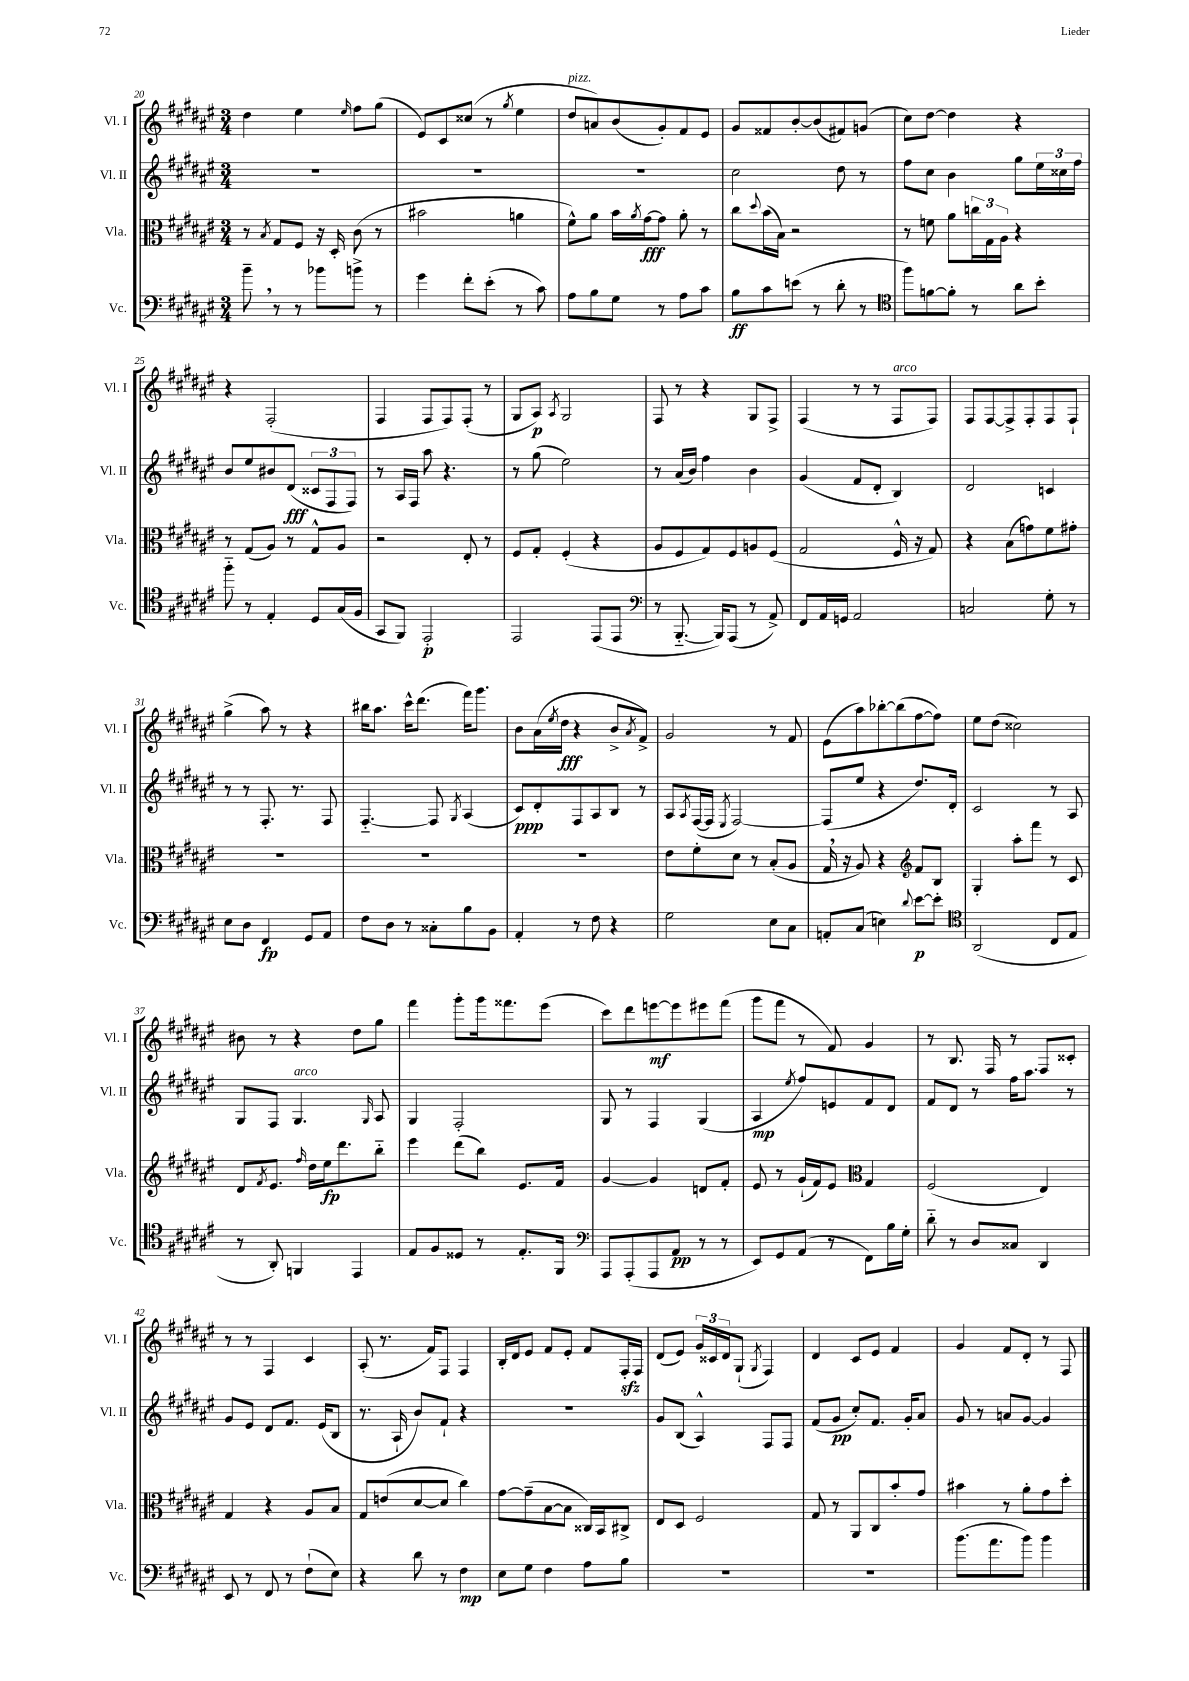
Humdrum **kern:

**kern	**kern	**kern	**kern
*staff4	*staff3	*staff2	*staff1
*clefF4	*clefC3	*clefG2	*clefG2
*k[f#c#g#d#a#e#]	*k[f#c#g#d#a#e#]	*k[f#c#g#d#a#e#]	*k[f#c#g#d#a#e#]
*M3/4	*M3/4	*M3/4	*M3/4
8b~	8r	2.r	4dd#
.	8qB	.	.
8r	8G#	.	.
8r	8F#	.	4ee#
8b-	16r	.	.
.	16D#'	.	.
.	.	.	16qqee#
8b^	(8c#	.	8ff#
8r	8r	.	(8gg#
=	=	=	=
4g#	2b#	2.r	8e#)
.	.	.	8c#
8f#'	.	.	(8cc##
(8e#'	.	.	8r
.	.	.	8qgg#
8r	4a	.	4ee#
8c#)	.	.	.
=	=	=	=
8A#	8f#^^)	2.r	8dd#
8B	8a#	.	8a)
8G#	16b	.	(8b
.	8qa#	.	.
.	[16g#	.	.
8r	8g#]	.	8g#')
8A#	8a#'	.	8f#
8c#	8r	.	8e#
=	=	=	=
8B	8cc#	2cc#	8g#
.	8qqdd#	.	.
8c#	(16b	.	8f##
.	16B)	.	.
(8e	2r	.	[8b'
8r	.	.	(8b]
8d#'	.	8dd#	8f#)
8r	.	8r	(8g
=	=	=	=
*clefC4	*	*	*
8ff#)	8r	8ff#	8cc#)
[8f	8f	8cc#	[8dd#
8f']	8a#	4b	4dd#]
8r	24cc	.	.
.	24G#	.	.
.	24A#	.	.
8a#	4r	8gg#	4r
8b'	.	24ee#	.
.	.	24cc##	.
.	.	24ff#	.
=	=	=	=
8ff#'~	8r	8b	4r
8r	(8G#	8ee#	.
4E#'	8A#)	8b#	(2F#'
.	8r	(8d#	.
8D#	8G#^^	12c##	.
.	.	12F#	.
(16G#	8A#	.	.
.	.	12F#)	.
16F#	.	.	.
=	=	=	=
8GG#	2r	8r	4F#
8FF#)	.	16A#	.
.	.	16F#	.
2EE#'	.	8aa#	8F#
.	.	4.r	8F#)
.	8E#'	.	(8F#'
.	8r	.	8r
=	=	=	=
2EE#	8F#	8r	8G#
.	8G#'	(8gg#	8A#)
.	.	.	8qA#
.	(4F#'	2ee#)	2G#
(8EE#	4r	.	.
8EE#	.	.	.
=	=	=	=
*clefF4	*	*	*
8r	8A#	8r	8F#
[8.BBB'~	8F#	(16a#	8r
.	.	16b)	.
.	8G#)	4ff#	4r
16BBB])	.	.	.
(8AAA#	8F#	.	.
8r	8A	4b	8G#
8AA#^)	(8F#	.	8F#^
=	=	=	=
8FF#	2G#	(4g#	(4F#
16AA#	.	.	.
16GG	.	.	.
2AA#	.	8f#	8r
.	.	8d#'	8r
.	16F#^^	4B)	8F#
.	16r	.	.
.	8G#)	.	8F#)
=	=	=	=
2C	4r	2d#	8F#
.	.	.	[8F#
.	(8B	.	8F#^]
.	8g)	.	8F#'
8G#'	8f#	4c	8F#
8r	8g#'	.	8F#`
=	=	=	=
8E#	2.r	8r	(4gg#^
8D#	.	8r	.
4FF#	.	8.F#'	8aa#)
.	.	.	8r
.	.	8.r	.
8GG#	.	.	4r
8AA#	.	8F#	.
=	=	=	=
8F#	2.r	[4.F#'~	16bb#
.	.	.	8.aa#
8D#	.	.	.
8r	.	.	16ccc#^^
.	.	.	(8.ddd#
8C##'	.	8F#]	.
.	.	8qG#	.
8B	.	(4A#	16fff#)
.	.	.	8.ggg#
8BB	.	.	.
=	=	=	=
4AA#'	2.r	8c#)	8b
.	.	8d#'	(16a#
.	.	.	8qee#
.	.	.	16dd#
8r	.	8F#	4r
8F#	.	8A#	.
4r	.	8B	8b^
.	.	.	8qa#
.	.	8r	8f#^)
=	=	=	=
2G#	8e#	8A#	2g#
.	.	8qA#	.
.	8f#'	([16F#	.
.	.	16F#]	.
.	.	8qE#	.
.	8d#	[2F#)	.
.	8r	.	.
8E#	(8B'	.	8r
8C#	8A#	.	8f#
=	=	=	=
8AA'	16G#	(8F#]	(8e#
.	16r	.	.
(8C#	8A#)	8ee#	8aa#)
4E)	4r	4r	[8bb-'
.	.	.	(8bb-]
*	*clefG2	*	*
8qqd#	.	.	.
[8e#	8f#	8.dd#)	[8ff#
8e#']	8B	.	8ff#])
.	.	16d#'	.
=	=	=	=
*clefC4	*	*	*
(2AA#	4G#'	2c#	8ee#
.	.	.	(8dd#
.	8aa#'	.	2cc##)
.	8fff#	.	.
8C#	8r	8r	.
8E#	8c#	8A#	.
=	=	=	=
8r	8d#	8G#	8b#
.	8qf#	.	.
8AA#')	8.e#	8F#	8r
4FF	.	4.G#	4r
.	16qqff#	.	.
.	16dd#	.	.
.	16ee#	.	.
.	8.ddd#	.	.
4EE#	.	.	8dd#
.	.	16qqG#	.
.	8bb'~	8A#	8gg#
=	=	=	=
8E#	4eee#	4G#	4fff#
8F#	.	.	.
8D##	(8ddd#	2F#'	8ggg#'
8r	8bb)	.	16ggg#
.	.	.	8.fff##
8.E#'	8.e#	.	.
.	.	.	(8eee#
16FF#	16f#	.	.
=	=	=	=
*clefF4	*	*	*
8AAA#	[4g#	8G#	8ccc#)
(8AAA#'	.	8r	8ddd#
8AAA#	4g#]	4F#	[8eee
8AA#	.	.	8eee]
8r	8d	(4G#	8eee#
8r	8f#'	.	(8fff#
=	=	=	=
8EE#)	8e#	4A#	8ggg#
8GG#	8r	.	8fff#
.	.	8qee#	.
(8AA#	(16g#`	8ff#)	8r
.	16f#)	.	.
8r	8e#	8e	8f#)
*	*clefC3	*	*
8FF#)	4G#	8f#	4g#
16B	.	8d#	.
16G#'	.	.	.
=	=	=	=
8d#'~	(2F#	8f#	8r
8r	.	8d#	8.B
8D#	.	8r	.
.	.	.	16F#
8C##	.	16ff#	8r
.	.	8.aa#	.
4DD#	4E#)	.	8F#
.	.	8r	8c##'
=	=	=	=
8EE#	4G#	8g#	8r
8r	.	8e#	8r
8FF#	4r	8d#	4F#
8r	.	8.f#	.
(8F#`	8A#	.	4c#
.	.	(16e#	.
8E#)	8B	8B	.
=	=	=	=
4r	8G#	8.r	(8A#'
.	(8e	.	8.r
.	.	16A#`	.
8d#	[8d#	8b)	.
.	.	.	16f#)
8r	8d#]	8f#`	8F#
4F#	4cc#)	4r	4F#
=	=	=	=
8E#	[8g#	2.r	16B'
.	.	.	16d#
8G#	(8g#~]	.	8e#
4F#	[8B	.	8f#
.	8B]	.	8e#'
8A#	16C##)	.	8f#
.	16BB	.	.
8B	8C#^	.	16F#'
.	.	.	16F#
=	=	=	=
2.r	8E#	8g#	(8d#
.	8D#	(8B	8e#)
.	2F#	4A#^^)	24g#
.	.	.	24c##
.	.	.	24d#
.	.	.	(8G#`
.	.	.	8qG#
.	.	8F#	4F#)
.	.	8F#	.
=	=	=	=
2.r	8G#	(8f#	4d#
.	8r	8g#	.
.	8AA#	8cc#')	8c#
.	8C#	8.f#	8e#
.	8b'	.	4f#
.	.	16g#'	.
.	8g#	8a#	.
=	=	=	=
(8.b	4b#	8g#	4g#
.	.	8r	.
8.a#	.	.	.
.	8r	8a	8f#
8b)	8a#'	[8g#	8d#'
4b	8g#	4g#]	8r
.	8dd#'	.	8F#
==	==	==	==
*-	*-	*-	*-
